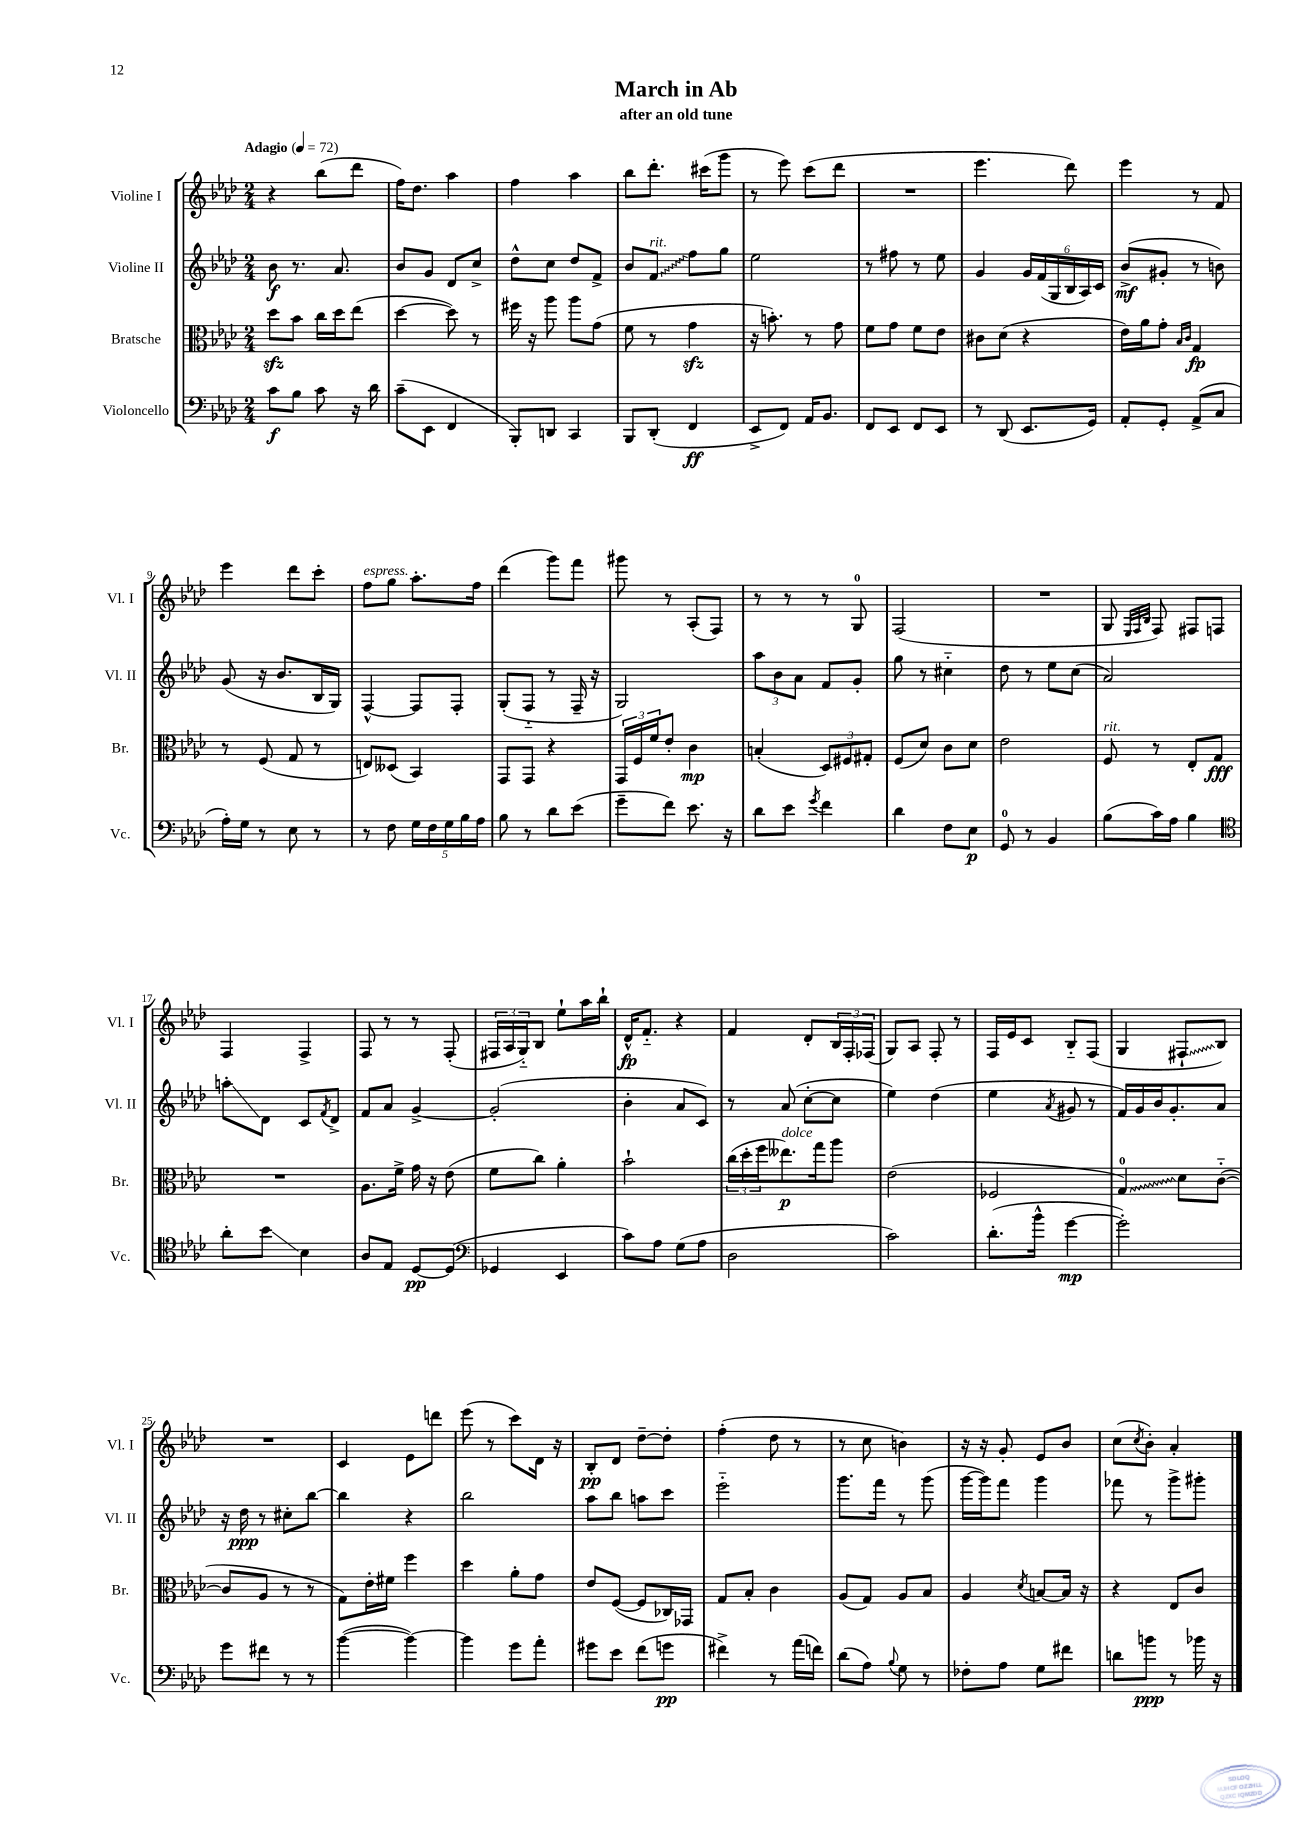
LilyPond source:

\header { title = "March in Ab" subtitle = "after an old tune" }
<<
\new StaffGroup <<
\new Staff = "s0" \with { instrumentName = "Violine I" shortInstrumentName = "Vl. I" } {
    \clef treble \key aes \major \numericTimeSignature \time 2/4 \tempo "Adagio" 4 = 72
    r4 bes''8( des'''8 |
    f''16) des''8. aes''4 |
    f''4 aes''4 |
    bes''8 des'''8.-. cis'''16( g'''8 |
    r8 ees'''8) c'''8( des'''8 |
    R2 |
    ees'''4. des'''8) |
    ees'''4 r8 f'8 |
    ees'''4 des'''8 c'''8-. |
    f''8^\markup { \italic "espress." } g''8 aes''8.-. f''16 |
    des'''4( g'''8) f'''8 |
    gis'''8 r8 aes8-.( f8) |
    r8 r8 r8 g8-0 |
    f2( |
    R2 |
    g8 \grace { ees32 f32 bes32 } f8) fis8 f8 |
    f4 f4-> |
    f8 r8 r8 f8-.( |
    \tuplet 3/2 { fis16 aes16 g16-_) } bes8 ees''8-! aes''16 bes''16-! |
    des'16-^\fp f'8.-_ r4 |
    f'4 des'8-. \tuplet 3/2 { bes16 f16-. fes16( } |
    g8) aes8 f8-. r8 |
    f16 ees'16 c'8 bes8-_ f8( |
    g4 \once \override Glissando.style = #'zigzag fis8-!\glissando bes8) |
    R2 |
    c'4 ees'8 d'''8 |
    ees'''8( r8 c'''8) des'16 r16 |
    bes8-.\pp des'8 des''8~-- des''8-. |
    f''4-.( des''8 r8 |
    r8 c''8 b'4) |
    r16 r16 g'8-. ees'8 bes'8 |
    c''8( \acciaccatura { c''8 } bes'8-.) aes'4-. \bar "|." |
}
\new Staff = "s1" \with { instrumentName = "Violine II" shortInstrumentName = "Vl. II" } {
    \clef treble \key aes \major \numericTimeSignature \time 2/4
    bes'8\f r8. aes'8. |
    bes'8 g'8 des'8 c''8-> |
    des''8-^ c''8 des''8 f'8-> |
    bes'8 \once \override Glissando.style = #'zigzag f'8\glissando^\markup { \italic "rit." } f''8 g''8 |
    ees''2 |
    r8 fis''8 r8 ees''8 |
    g'4 \tuplet 6/4 { g'16 f'16( g16 bes16 aes16) c'16 } |
    bes'8->\mf( gis'8-. r8 b'8) |
    g'8( r16 bes'8. bes16 g16) |
    f4~-^ f8 f8-. |
    g8-.( f8-_ r8 f16-- r16 |
    g2) |
    \tuplet 3/2 { aes''8 bes'8 aes'8 } f'8 g'8-. |
    g''8 r8 cis''4-_ |
    des''8 r8 ees''8 c''8( |
    aes'2) |
    a''8-.\glissando des'8 c'8 \acciaccatura { f'8 } des'8-> |
    f'8 aes'8 g'4~-> |
    g'2-.( |
    bes'4-. aes'8 c'8) |
    r8 aes'8( c''8~-. c''8 |
    ees''4) des''4( |
    ees''4 \acciaccatura { aes'8 } gis'8 r8 |
    f'16) g'16 bes'16 g'8.-. aes'8 |
    r16 des''16\ppp r8 cis''8-. bes''8~ |
    bes''4 r4 |
    bes''2 |
    aes''8 bes''8 a''8 c'''8 |
    ees'''2-_ |
    g'''8. f'''16 r8 g'''8( |
    g'''16~ g'''16) f'''8 g'''4 |
    fes'''8 r8 g'''8-> gis'''8-. \bar "|." |
}
\new Staff = "s2" \with { instrumentName = "Bratsche" shortInstrumentName = "Br." } {
    \clef alto \key aes \major \numericTimeSignature \time 2/4
    des''8\sfz bes'8 c''16 des''16 ees''8( |
    des''4~ des''8) r8 |
    fis''16 r16 aes''8 aes''8 g'8( |
    f'8 r8 g'4\sfz |
    r16 b'8.-.) r8 g'8 |
    f'8 g'8 f'8 ees'8 |
    cis'8 des'8( r4 |
    ees'16) aes'16 g'8-. \grace { bes16 c'16 } g4\fp |
    r8 f8( g8 r8 |
    e8) deses8( bes,4) |
    g,8 g,8 r4 |
    \tuplet 3/2 { g,16 f16 f'16 } ees'8-. c'4\mp |
    b4-.( \tuplet 3/2 { des8) fis8 gis8-. } |
    f8( des'8) c'8 des'8 |
    ees'2 |
    f8^\markup { \italic "rit." } r8 ees8-. g8\fff |
    R2 |
    aes8. f'16-> g'16 r16 ees'8( |
    f'8 c''8) aes'4-. |
    bes'2-! |
    \tuplet 3/2 { c''16( des''16-. f''16 } eeses''8.\p^\markup { \italic "dolce" }) g''16 aes''8 |
    ees'2( |
    fes2 |
    \once \override Glissando.style = #'zigzag g4-0\glissando) des'8 c'8~-_( |
    c'8 aes8 r8 r8 |
    g8) ees'16-. fis'16 f''4 |
    des''4 aes'8-. g'8 |
    ees'8 f8~( f8 ces16) ges,16 |
    g8 bes8-. c'4 |
    aes8( g8) aes8 bes8 |
    aes4 \acciaccatura { des'8 } b8~ b16 r16 |
    r4 ees8 c'8 \bar "|." |
}
\new Staff = "s3" \with { instrumentName = "Violoncello" shortInstrumentName = "Vc." } {
    \clef bass \key aes \major \numericTimeSignature \time 2/4
    c'8\f bes8 c'8 r16 des'16 |
    c'8--( ees,8 f,4 |
    bes,,8-.) d,8 c,4 |
    bes,,8 des,8-.( f,4\ff |
    ees,8-> f,8) aes,16 bes,8. |
    f,8 ees,8 f,8 ees,8 |
    r8 des,8( ees,8. g,16) |
    aes,8-. g,8-. aes,8->( c8 |
    aes16-.) g16 r8 ees8 r8 |
    r8 f8 \tuplet 5/4 { g16 f16 g16 bes16 aes16 } |
    bes8 r8 des'8 ees'8( |
    g'8-- f'8) ees'8. r16 |
    des'8 ees'8 \acciaccatura { g'8 } f'4 |
    des'4 f8 ees8\p |
    g,8-0 r8 bes,4 |
    bes8( c'16) aes16 bes4 |
    \clef tenor aes'8-. bes'8\glissando bes4 |
    aes8 ees8 des8~\pp des8( |
    \clef bass ges,4 ees,4 |
    c'8) aes8 g8( aes8 |
    des2 |
    c'2) |
    des'8.-.( bes'16-^ g'4~\mp |
    g'2-.) |
    g'8 fis'8 r8 r8 |
    bes'4~( bes'4~) |
    bes'4 g'8 aes'8-. |
    gis'8 ees'8 f'8( g'8\pp |
    fis'4->) r8 aes'16( f'16) |
    des'8( aes8) \appoggiatura { bes8 } g8 r8 |
    fes8-. aes8 g8 fis'8 |
    d'8 b'8\ppp r8 bes'16 r16 \bar "|." |
}
>>
>>
